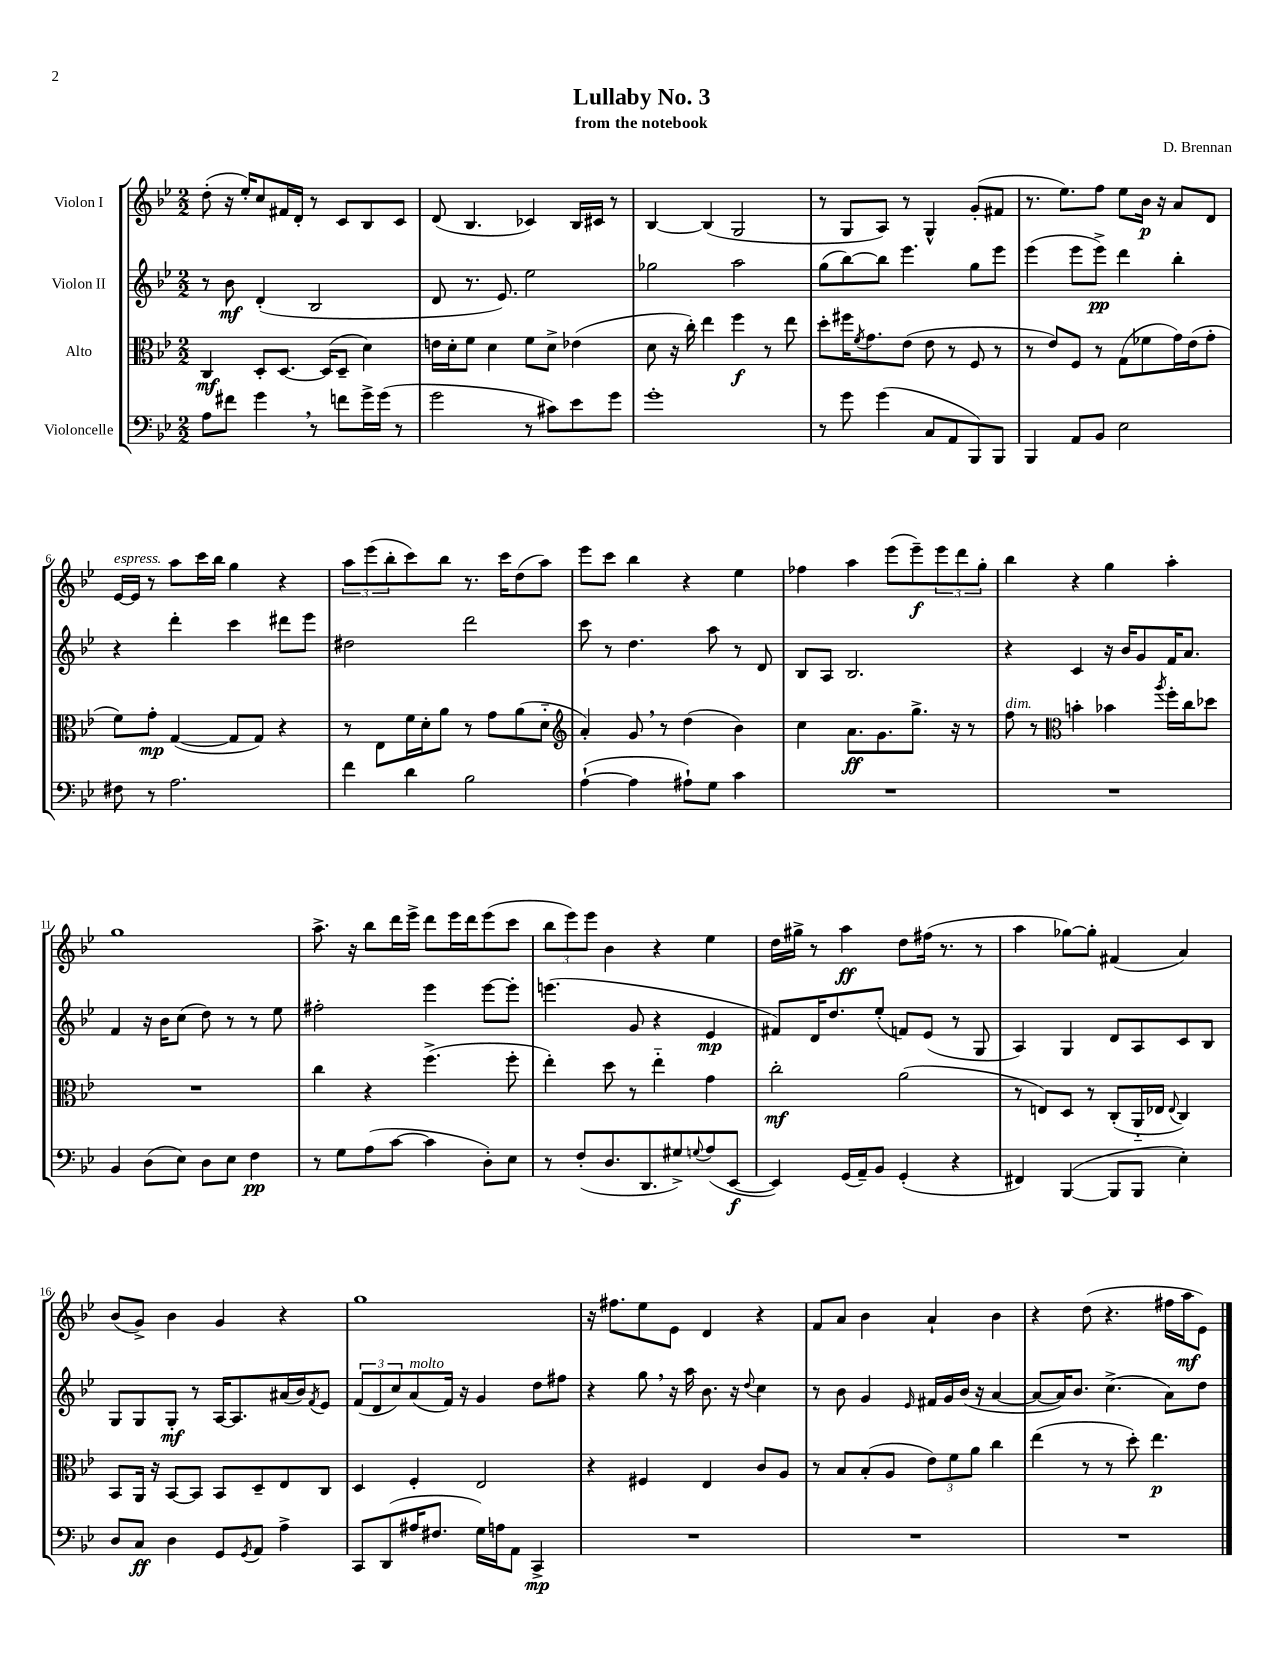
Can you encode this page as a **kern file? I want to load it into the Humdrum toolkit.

**kern	**dynam	**kern	**dynam	**kern	**dynam	**kern	**dynam
*part4	*part4	*part3	*part3	*part2	*part2	*part1	*part1
*staff4	*staff4	*staff3	*staff3	*staff2	*staff2	*staff1	*staff1
*I"Violoncelle	*	*I"Alto	*	*I"Violon II	*	*I"Violon I	*
*clefF4	*	*clefC3	*	*clefG2	*	*clefG2	*
*k[b-e-]	*	*k[b-e-]	*	*k[b-e-]	*	*k[b-e-]	*
*M2/2	*	*M2/2	*	*M2/2	*	*M2/2	*
=1	=1	=1	=1	=1	=1	=1	=1
8A\L	.	4C/	mf	8r	.	(8dd'\	.
8f#X\J	.	.	.	8b-\	mf	16r	.
.	.	.	.	.	.	16ee-'/KL)	.
4g,\	.	8D'/L	.	(4d'/	.	8cc/	.
.	.	[8.D/J	.	.	.	16f#X/L	.
.	.	.	.	.	.	16d'/JJ	.
8r	.	.	.	2B-/	.	8r	.
.	.	(16D/KL]	.	.	.	.	.
8fn\L	.	8D~/J	.	.	.	8c/L	.
16g^\L	.	4d\)	.	.	.	8B-/	.
(16g\JJ	.	.	.	.	.	.	.
8r	.	.	.	.	.	8c/J	.
=2	=2	=2	=2	=2	=2	=2	=2
2g\	.	16en\LL	.	8d/	.	(8d/	.
.	.	16d'\J	.	.	.	.	.
.	.	8f\J	.	8.r	.	4.B-/	.
.	.	4d\	.	.	.	.	.
.	.	.	.	8.e-/)	.	.	.
8r	.	8f\L	.	2ee-\	.	4c-X/)	.
8c#X\L)	.	8d^\J	.	.	.	.	.
8e-\	.	(4e-X\	.	.	.	16B-/LL	.
.	.	.	.	.	.	16c#X/JJ	.
8g\J	.	.	.	.	.	8r	.
=3	=3	=3	=3	=3	=3	=3	=3
1g'	.	8d\	.	2gg-X\	.	[4B-/	.
.	.	16r	.	.	.	.	.
.	.	16cc'\)	.	.	.	.	.
.	.	4ee-\	.	.	.	(4B-/]	.
.	.	4ff\	f	2aa\	.	2G/	.
.	.	8r	.	.	.	.	.
.	.	8ee-\	.	.	.	.	.
=4	=4	=4	=4	=4	=4	=4	=4
8r	.	8dd'\L	.	(8gg\L	.	8r	.
8g\	.	16ff#X\K	.	[8bb-\)	.	8G/L	.
.	.	8qf/	.	.	.	.	.
.	.	8.g\	.	.	.	.	.
(4g\	.	.	.	8bb-\J]	.	8A/J)	.
.	.	(8e-\J	.	4.eee-\	.	8r	.
8C/L	.	8e-\	.	.	.	4G^^/	.
8AA/	.	8r	.	.	.	.	.
8BBB-/)	.	8F/	.	8gg\L	.	(8g'/L	.
8BBB-/J	.	8r	.	8eee-\J	.	8f#X/J	.
=5	=5	=5	=5	=5	=5	=5	=5
4BBB-/	.	8r	.	(4eee-\	.	8.r	.
.	.	8e-/L)	.	.	.	.	.
.	.	.	.	.	.	8.ee-\L)	.
8AA/L	.	8F/J	.	8eee-\L	.	.	.
8BB-/J	.	8r	.	8eee-^\J)	pp	8ff\J	.
2E-\	.	(8G\L	.	4ddd\	.	8ee-\L	.
.	.	8f-X\	.	.	.	16b-\Jk	p
.	.	.	.	.	.	16r	.
.	.	16g\L)	.	4bb-'\	.	8a/L	.
.	.	(16e-\J	.	.	.	.	.
.	.	8g'\J	.	.	.	8d/J	.
!!LO:LB:g=z
=6	=6	=6	=6	=6	=6	=6	=6
!	!	!	!	!	!	!LO:TX:a:i:t=espress.	!
8F#X\	.	8f\L)	.	4r	.	[16e-/LL	.
.	.	.	.	.	.	16e-/JJ]	.
8r	.	8g'\J	mp	.	.	8r	.
2.A\	.	([4G/	.	4ddd'\	.	8aa\L	.
.	.	.	.	.	.	16ccc\L	.
.	.	.	.	.	.	16bb-\JJ	.
.	.	8G/L]	.	4ccc\	.	4gg\	.
.	.	8G/J)	.	.	.	.	.
.	.	4r	.	8ddd#X\L	.	4r	.
.	.	.	.	8eee-\J	.	.	.
=7	=7	=7	=7	=7	=7	=7	=7
4f\	.	8r	.	2dd#X\	.	12aa\L	.
.	.	.	.	.	.	(12eee-\	.
.	.	8E-\L	.	.	.	.	.
.	.	.	.	.	.	12bb-'\	.
4d\	.	16f\L	.	.	.	8ccc\)	.
.	.	16d'\J	.	.	.	.	.
.	.	8a\J	.	.	.	8bb-\J	.
2B-\	.	8r	.	2ddd\	.	8.r	.
.	.	8g\L	.	.	.	.	.
.	.	.	.	.	.	16ccc\KL	.
.	.	(8a\	.	.	.	(8dd\	.
.	.	8d\J	.	.	.	8aa\J)	.
=8	=8	=8	=8	=8	=8	=8	=8
*	*	*clefG2	*	*	*	*	*
([4A`\	.	4a'/)	.	8ccc\	.	8eee-\L	.
.	.	.	.	8r	.	8ccc\J	.
4A\]	.	8g,/	.	4.dd\	.	4bb-\	.
.	.	8r	.	.	.	.	.
8A#X`\L)	.	(4dd\	.	.	.	4r	.
8G\J	.	.	.	8aa\	.	.	.
4c\	.	4b-\)	.	8r	.	4ee-\	.
.	.	.	.	8d/	.	.	.
=9	=9	=9	=9	=9	=9	=9	=9
1r	.	4cc\	.	8B-/L	.	4ff-X\	.
.	.	.	.	8A/J	.	.	.
.	.	8.a\L	ff	2.B-/	.	4aa\	.
.	.	8.g\	.	.	.	.	.
.	.	.	.	.	.	(8eee-\L	.
.	.	8.gg^\J	.	.	.	8eee-~\)	f
.	.	.	.	.	.	12eee-\	.
.	.	16r	.	.	.	.	.
.	.	.	.	.	.	12ddd\	.
.	.	8r	.	.	.	.	.
.	.	.	.	.	.	12gg'\J	.
=10	=10	=10	=10	=10	=10	=10	=10
!	!	!LO:TX:a:i:t=dim.	!	!	!	!	!
1r	.	8ff\	.	4r	.	4bb-\	.
.	.	8r	.	.	.	.	.
*	*	*clefC3	*	*	*	*	*
.	.	4bn'\	.	4c/	.	4r	.
.	.	4b-X\	.	16r	.	4gg\	.
.	.	.	.	16b-/KL	.	.	.
.	.	.	.	8g/	.	.	.
.	.	8qaa/	.	.	.	.	.
.	.	16ff'\LL	.	16f/K	.	4aa'\	.
.	.	16cc\J	.	8.a/J	.	.	.
.	.	8dd-X\J	.	.	.	.	.
!!LO:LB:g=z
=11	=11	=11	=11	=11	=11	=11	=11
4BB-/	.	1r	.	4f/	.	1gg	.
(8D\L	.	.	.	16r	.	.	.
.	.	.	.	16b-\KL	.	.	.
8E-\J)	.	.	.	(8cc\J	.	.	.
8D\L	.	.	.	8dd\)	.	.	.
8E-\J	.	.	.	8r	.	.	.
4F\	pp	.	.	8r	.	.	.
.	.	.	.	8ee-\	.	.	.
=12	=12	=12	=12	=12	=12	=12	=12
8r	.	4cc\	.	2ff#X'\	.	8.aa^\	.
8G\L	.	.	.	.	.	.	.
.	.	.	.	.	.	16r	.
(8A\	.	4r	.	.	.	8bb-\L	.
[8c\J	.	.	.	.	.	16ddd\L	.
.	.	.	.	.	.	16eee-^\JJ	.
4c\]	.	(4.ff^\	.	4eee-\	.	8ddd\L	.
.	.	.	.	.	.	16eee-\L	.
.	.	.	.	.	.	16ddd\J	.
8D'\L)	.	.	.	[8eee-\L	.	(8eee-\	.
8E-\J	.	8ff'\	.	8eee-'\J]	.	8ccc\J	.
=13	=13	=13	=13	=13	=13	=13	=13
8r	.	4ee-'\)	.	(4.eeen\	.	12bb-\L	.
.	.	.	.	.	.	12eee-\)	.
(8F'/L	.	.	.	.	.	.	.
.	.	.	.	.	.	12eee-\J	.
8.D/	.	8dd\	.	.	.	4b-\	.
.	.	8r	.	8g/	.	.	.
8.DD/	.	.	.	.	.	.	.
.	.	4ee-\	.	4r	.	4r	.
8G#X^/)	.	.	.	.	.	.	.
8qqGn/	.	.	.	.	.	.	.
(8A/	.	4g\	.	4e-/	mp	4ee-\	.
[8EE-/J	f	.	.	.	.	.	.
=14	=14	=14	=14	=14	=14	=14	=14
4EE-/])	.	2cc'\	mf	8f#X/L)	.	16dd\LL	.
.	.	.	.	.	.	16gg#X^\JJ	.
.	.	.	.	16d/K	.	8r	.
.	.	.	.	8.dd/	.	.	.
(16GG/LL	.	.	.	.	.	4aa\	ff
16AA~/J)	.	.	.	.	.	.	.
8BB-/J	.	.	.	(8ee-'/J	.	.	.
(4GG'/	.	(2a\	.	8fn/L)	.	8dd\L	.
.	.	.	.	(8e-/J	.	(16ff#X\Jk	.
.	.	.	.	.	.	8.r	.
4r	.	.	.	8r	.	.	.
.	.	.	.	8G/	.	8r	.
=15	=15	=15	=15	=15	=15	=15	=15
4FF#X/)	.	8r	.	4A/)	.	4aa\	.
.	.	8En/L)	.	.	.	.	.
([4BBB-/	.	8D/J	.	4G/	.	[8gg-X\L)	.
.	.	8r	.	.	.	8gg-'\J]	.
8BBB-/L]	.	(8C'/L	.	8d/L	.	(4f#X/	.
8BBB-/J	.	16AA/L	.	8A/	.	.	.
.	.	16E-X/JJ	.	.	.	.	.
.	.	8qqE-/	.	.	.	.	.
4E-'\)	.	4C/)	.	8c/	.	4a/)	.
.	.	.	.	8B-/J	.	.	.
!!LO:LB:g=z
=16	=16	=16	=16	=16	=16	=16	=16
8D/L	.	8BB-/L	.	8G/L	.	(8b-/L	.
8C/J	ff	16AA/Jk	.	8G/	.	8g^/J)	.
.	.	16r	.	.	.	.	.
4D\	.	[8BB-/L	.	8G'/J	mf	4b-\	.
.	.	8BB-/J]	.	8r	.	.	.
8GG/L	.	8BB-/L	.	[16A/KL	.	4g/	.
.	.	.	.	8.A/]	.	.	.
8qGG/	.	.	.	.	.	.	.
8AA/J	.	8D~/	.	.	.	.	.
4A^\	.	8E-/	.	(16a#X/L	.	4r	.
.	.	.	.	16b-/J)	.	.	.
.	.	.	.	8qf/	.	.	.
.	.	8C/J	.	8e-/J	.	.	.
=17	=17	=17	=17	=17	=17	=17	=17
8CC/L	.	4D/	.	(12f/L	.	1gg	.
.	.	.	.	12d/	.	.	.
(8DD/	.	.	.	.	.	.	.
.	.	.	.	12cc/)	.	.	.
!	!	!	!	!LO:TX:a:i:t=molto	!	!	!
16A#X/K	.	4F'/	.	(8a/	.	.	.
8.F#X/J	.	.	.	.	.	.	.
.	.	.	.	16f/Jk)	.	.	.
.	.	.	.	16r	.	.	.
16G\LL)	.	2E-/	.	4g/	.	.	.
16An\J	.	.	.	.	.	.	.
8AA\J	.	.	.	.	.	.	.
4CC^/	mp	.	.	8dd\L	.	.	.
.	.	.	.	8ff#X\J	.	.	.
=18	=18	=18	=18	=18	=18	=18	=18
1r	.	4r	.	4r	.	16r	.
.	.	.	.	.	.	8.ff#X\L	.
.	.	4F#X/	.	8gg,\	.	8ee-\	.
.	.	.	.	16r	.	8e-\J	.
.	.	.	.	16aa\	.	.	.
.	.	4E-/	.	8.b-\	.	4d/	.
.	.	.	.	16r	.	.	.
.	.	.	.	8qqdd/	.	.	.
.	.	8c/L	.	4cc\	.	4r	.
.	.	8A/J	.	.	.	.	.
=19	=19	=19	=19	=19	=19	=19	=19
1r	.	8r	.	8r	.	8f/L	.
.	.	8B-/L	.	8b-\	.	8a/J	.
.	.	(8B-'/	.	4g/	.	4b-\	.
.	.	8A/J	.	.	.	.	.
.	.	.	.	16qqe-/	.	.	.
.	.	12e-\L)	.	16f#X/LL	.	4a`/	.
.	.	.	.	16g/	.	.	.
.	.	12f\	.	.	.	.	.
.	.	.	.	(16b-/JJ	.	.	.
.	.	12a\J	.	.	.	.	.
.	.	.	.	16r	.	.	.
.	.	4cc\	.	[4a/	.	4b-\	.
=20	=20	=20	=20	=20	=20	=20	=20
1r	.	(4ee-\	.	8a/L_	.	4r	.
.	.	.	.	16a/K])	.	.	.
.	.	.	.	8.b-/J	.	.	.
.	.	8r	.	.	.	(8dd\	.
.	.	8r	.	(4.cc^\	.	4.r	.
.	.	8dd'\)	.	.	.	.	.
.	.	4.ee-\	p	.	.	.	.
.	.	.	.	8a\L)	.	16ff#X\LL	.
.	.	.	.	.	.	16aa\J	mf
.	.	.	.	8dd\J	.	8e-\J)	.
==	==	==	==	==	==	==	==
*-	*-	*-	*-	*-	*-	*-	*-
